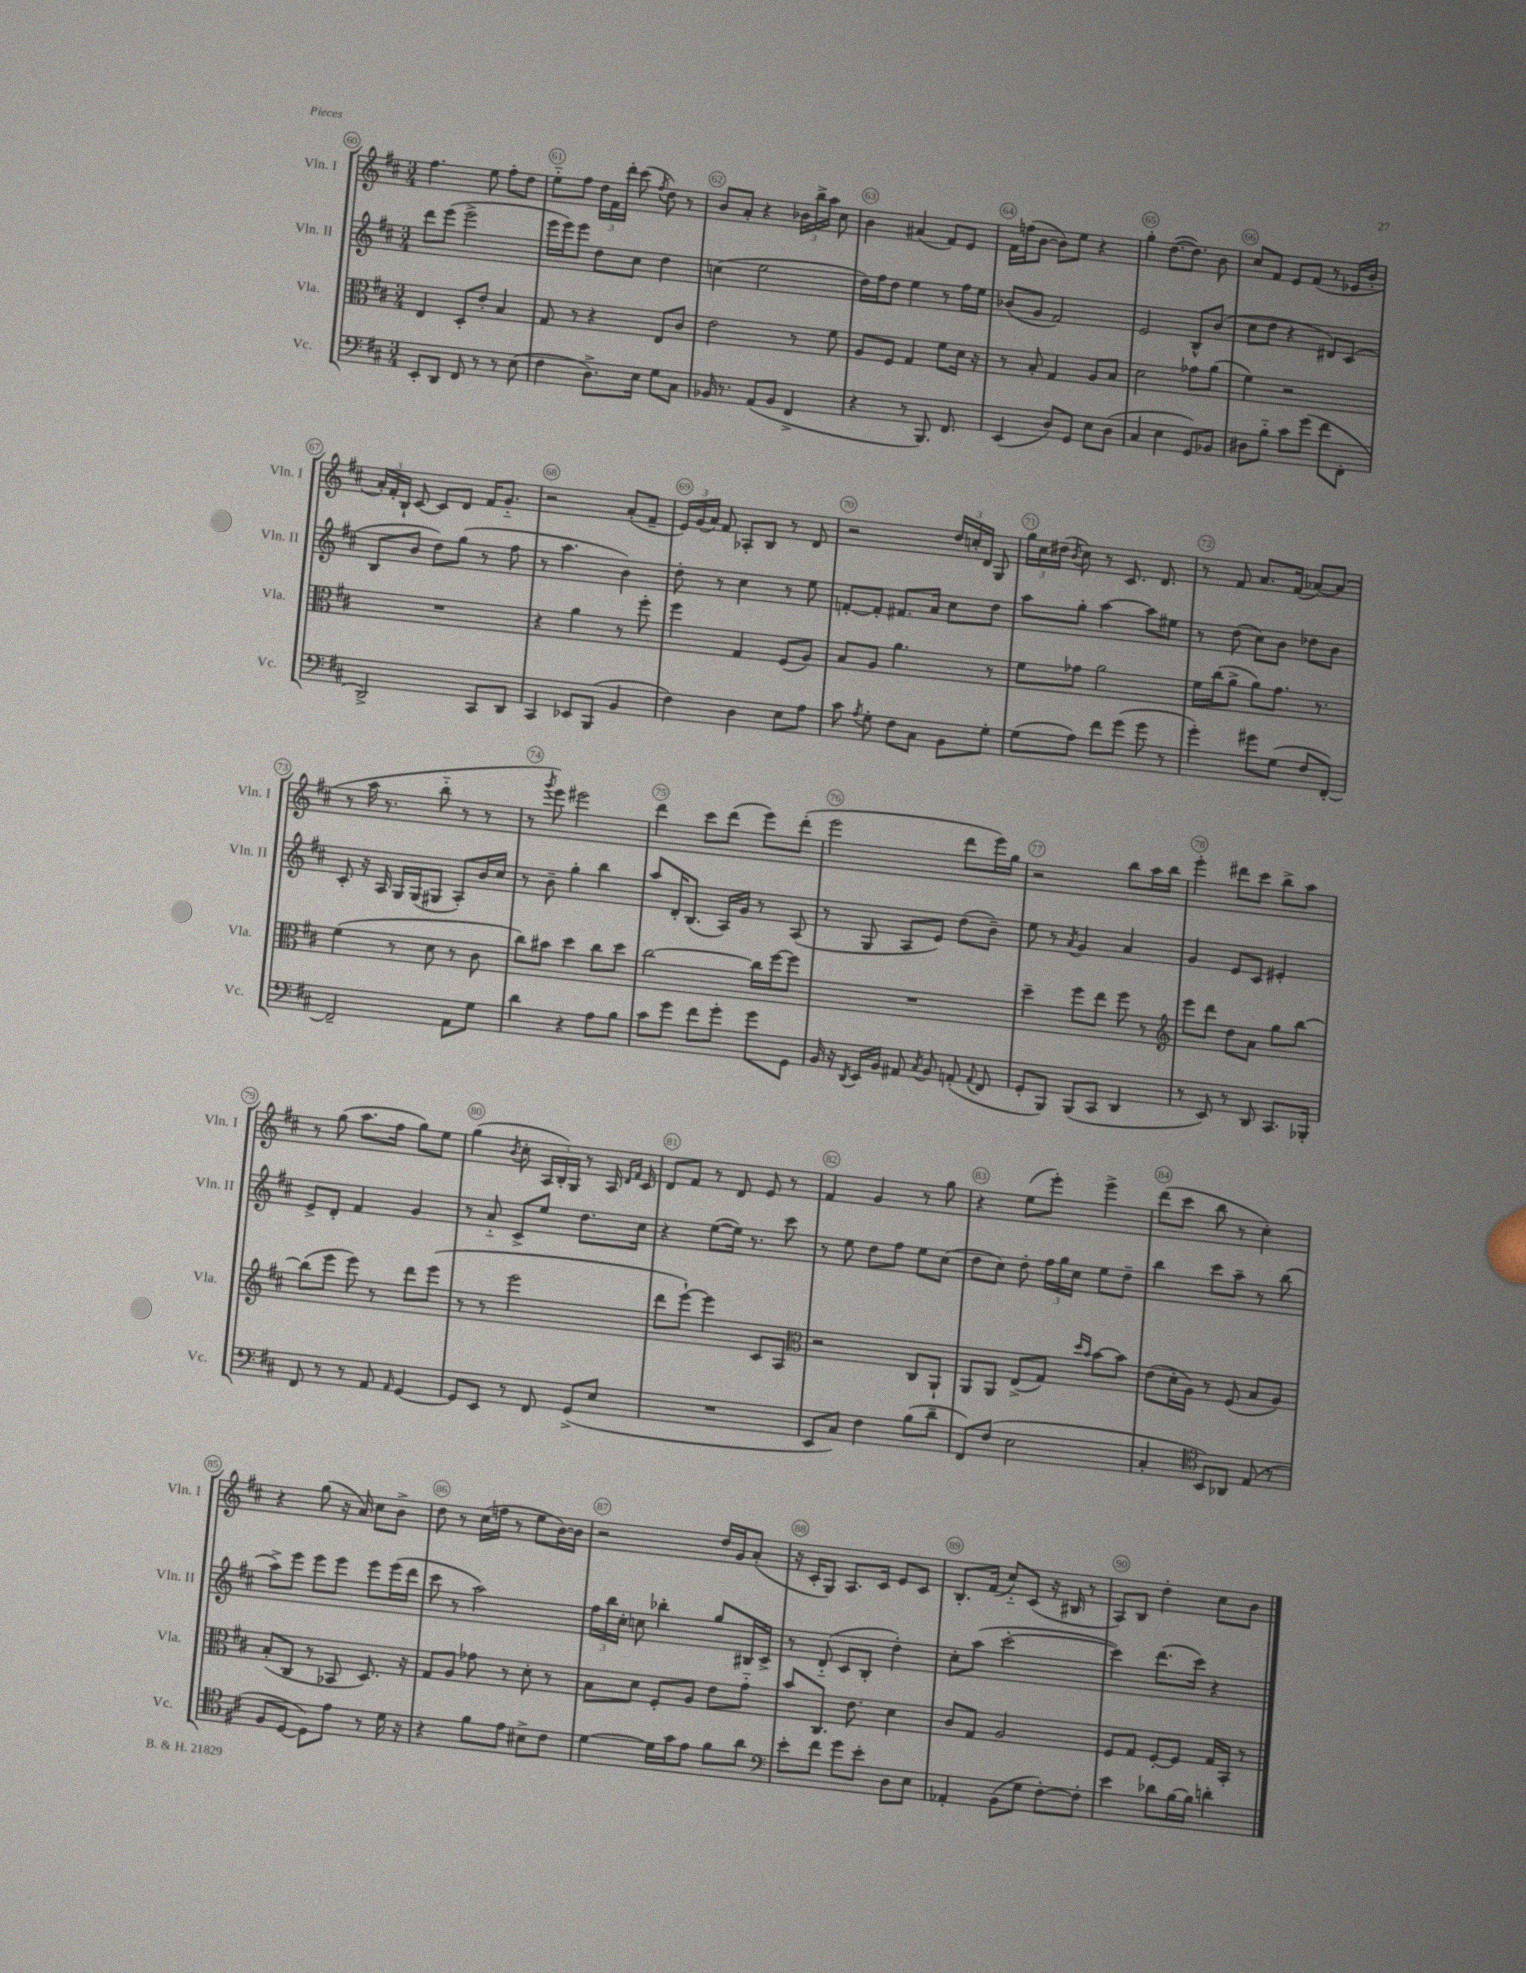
<<
\new StaffGroup <<
\new Staff = "s0" \with { instrumentName = "Vln. I" shortInstrumentName = "Vln. I" } {
    \clef treble \key d \major \numericTimeSignature \time 3/4
    \autoBeamOff fis''4. e''8 fis''8[-. d''8] |
    e''8[-_ fis''8] \tuplet 3/2 { d''16[ fis'16 d'''16]-. } cis'''8( \acciaccatura { fis''8 } d''8) r8 |
    b'8[ a'8]-. r4 \tuplet 3/2 { bes'16[ b''16-> a''16] } cis''8 |
    b'4 ais'4( fis'8[) e'8] |
    fis'16[ f''16( b'8]~ b'8[) e''8] r4 |
    g''4-. d''8.[~( d''8.]) b'8 |
    cis''8[ fis'8] e'8[ fis'8]( r8 ees'16[ b'16]-. |
    \tuplet 3/2 { a'16[-.) fis'16-. b16]-! } cis'8~ cis'8[ d'8] fis'16[ g'8.]-_ |
    r2 a'8[-.( fis'8]-- |
    \tuplet 3/2 { e'16[) g'16( a'16]) } fis'8 aes8[-. b8] r8 d'8 |
    r2 \tuplet 3/2 { d''16[ c''16-. d'16] } g8 |
    \tuplet 3/2 { g''16[ cis''16 dis''16]( } \acciaccatura { b'8 } cis''8) r8 cis'8. d'8. |
    r8 fis'8 a'8.[ fis'16]( aes'8[~) aes'8]( |
    r8 a''16 r8. b''8-_ r8 r8 |
    r8 \acciaccatura { g'''8 } e'''8) eis'''2 |
    d'''4 cis'''8[ d'''8]( e'''8[) d'''8]-.( |
    e'''2 d'''8[ e'''16) g''16] |
    r2 b''8[ a''16 b''16] |
    e'''4-. dis'''8[ cis'''8] b''8[-> a''8] |
    r8 g''8( a''8.[ fis''16] g''8[) e''8] |
    g''4( \acciaccatura { b'8 } cis''8-. \tuplet 3/2 { a16[ b16-.) g16] } r8 a16 \grace { d'16[ fis'16] } cis'16 |
    d'8[ fis'8] r8 d'8 e'8 r8 |
    fis'4 g'4 r8 g''8 |
    r4 e''8[( e'''8]-.) e'''4-> |
    d'''8[( cis'''8] b''8 r8 cis''4-.) |
    r4 g''8( r16 a'16) cis''8[ b'8]-> |
    d''8 r8 cis''16[( f''16] r8 e''8[ b'16~) b'16] |
    r2 d''16[ g'16 a'8]-.( |
    r16 cis'16[-. g8]) a8.[ cis'16] e'8[ cis'8] |
    b8.[-. fis'16]( cis''8[-_) cis'8]( r16 bis16 r8 |
    a8[) b8] d''4-. cis''8[ b'8] \bar "|." |
}
\new Staff = "s1" \with { instrumentName = "Vln. II" shortInstrumentName = "Vln. II" } {
    \clef treble \key d \major \numericTimeSignature \time 3/4
    \autoBeamOff d'''8[ e'''8]( e'''2-> |
    e'''16[ e'''16) e'''8] d''8[ cis''8] d''4 |
    c''4( e''2 |
    d''16[) fis''16 d''8] e''4 r8 fis''16[ e''16] |
    bes'8[( g'8] fis'2) |
    e'2 b8[-^ b'8]( |
    cis''8[ d''8] r4 dis'8[) cis'8]( |
    b8[ b'8] d''8[) g''8]( r8 fis''8 |
    r8 a''4. b'4) |
    d''8-. r8 cis''4 r8 e''8 |
    f'8[~-. f'8]-. fis'8.[ a'16] cis''8[ d''8] |
    a''8[ g''8]-. a''4~ a''8[ eis''8] |
    r8 d''8( cis''8[) b'8] des''8[ b'8] |
    cis'8-. r16 a16 g16[ g16( gis8] a8[-.) b'16 cis''16] |
    r8 b'8-- g''4-. b''4 |
    a''8[ d'16-. b8.]( a16[) g'16] r8 a8( |
    r8 g8 a8[ e'8]) d''8[( b'8]--) |
    e''8 r8 \acciaccatura { a'8 } g'4 a'4 |
    g'4 e'8[ cis'8] eis'4-. |
    e'8[-> d'8]-. fis'4 g'4 |
    r8 a'8-_ cis'8[-> e''8] d''8.[ cis''16] |
    r4 e''8[~( e''16]) r8. cis'''8 |
    r8 e''8 d''8[ fis''8] e''8[ cis''8]( |
    d''8[ cis''8]) d''8-. \tuplet 3/2 { fis''16[ g''16 cis''16] } e''8[ d''8]-- |
    b''4 cis'''8[ a''8]-- r8 b''8( |
    a''8[->) e'''8] e'''8[ e'''8] e'''8[ e'''16( d'''16] |
    cis'''8 r8 a''2) |
    \tuplet 3/2 { fis''16[ b''16 cis''16]-. } c''8 bes''4-. g''8[ bis16 cis'16]-> |
    r8 d'8-_( cis'8[ b8]-. d''4-.) |
    cis''8[-. a''8]( cis'''2~-. |
    cis'''4) d'''8.[( cis'''16]) r4 \bar "|." |
}
\new Staff = "s2" \with { instrumentName = "Vla." shortInstrumentName = "Vla." } {
    \clef alto \key d \major \numericTimeSignature \time 3/4
    \autoBeamOff e4 d8[-. e'8]-. b4 |
    g8 r8 r4 e8[ cis'8] |
    e'2 r8 fis'8 |
    a8[ fis8] g4 fis'8[ d'16] r16 |
    r8 b8-. g4 a8[ b8] |
    d'2 ges'8[ a'8]( |
    fis'4) r2 |
    R2. |
    r4 a'4 r8 fis''8-. |
    fis''4 g4 fis8[( a8]) |
    b8[ a8] a'4. r8 |
    fis'8[ ges'8] a'2 |
    fis'16[ cis''16( a'8]-> a'8[) g'8.] r8. |
    fis'4( r8 d'8 r8 cis'8 |
    cis''8[) bis'8] d''4 cis''8[ d''8] |
    cis''2~ cis''16[ fis''16~ fis''8] |
    R2. |
    d''4-- fis''8[ e''8] fis''8 r8 |
    \clef treble e'''8[ d'''8] d''8[ a'8] g''8[ b''8]~ |
    b''8[( e'''8] e'''8) r8 d'''8[ e'''8]( |
    r8 r8 e'''2 |
    d'''8[ e'''8]~-!) e'''4 cis'8[ a8] |
    \clef alto r2 cis8[ a,8]-! |
    a,8[ a,8] e8[->( g8]) \grace { d''16[ b'16] } b'8[~ b'8] |
    e'8[( d'16-. a16]) r8 fis8( b8[ a8]) |
    b8[-.( cis8] r8 bes,8 d8.) r16 |
    g8[ a8] ges'8 r8 d'8-. r8 |
    b8[ d'8] fis8[-. a8] e'8[ g'8]-_ |
    b'8[ cis8.] e'8. d'4 |
    cis'8[ g8] a2 |
    fis8[ g8] fis8[~-. fis8] g16[ b,16]-. r8 \bar "|." |
}
\new Staff = "s3" \with { instrumentName = "Vc." shortInstrumentName = "Vc." } {
    \clef bass \key d \major \numericTimeSignature \time 3/4
    \autoBeamOff e,8[-. d,8] fis,8 r8 r8 e8( |
    fis4 d8.[->) e16] g8[ cis8] |
    bes,16 r8. a,8[( bes,8] fis,4-> |
    r4 r8 b,,8.) fis,8. |
    e,4( d8[) g,8] e8[ d8]( |
    cis4 e4 g,8[) bes,8] |
    dis8[ b8]-_ cis'8[ g'8]( fis'8[ fis,8]-. |
    d,2->) cis,8[ d,8] |
    cis,4 ees,8[ b,,8]( b,4 |
    fis4) d4 e8[ a8] |
    cis'8 \acciaccatura { a8 } g8-. fis8[ cis8] b,8[ g8]-. |
    g8[( a8]) fis'8[ g'8]( g'8 r8 |
    g'4-.) gis'8[ g8]( fis8[ fis,8]~-.) |
    fis,2-- a,8[ g8] |
    d'4 r4 a8[ b8] |
    cis'8[ g'8] fis'8[ g'8]-. g'8[ g,8] |
    b,16 r16 \acciaccatura { d,8 } e,16[ b,16] ais,8 \acciaccatura { cis8 } b,8 a,8-.( \appoggiatura { a,8 } fis,8 |
    g,8[-. b,,8]) b,,8[( cis,8] d,4 |
    r8 e,8) r8 d,8 cis,8.[ bes,,16]-. |
    fis,8 r8 r8 a,8 \grace { a,16 } g,4~ |
    g,8[ e,8] r8 fis,8 g,8[->( e8] |
    R2. |
    e,8[ cis8]) fis4 b8[( d'8]-- |
    fis,8[) fis8]( e2 |
    cis4-. \clef tenor b,8[) aes,8] e8( r8 |
    fis8[ d8]~ d8[) e'8] r8 d'16 r16 |
    r4 fis'8[ e'8] bis8[-> cis'8] |
    d'4~ d'16[ g'16 e'8] fis'8[ a'8] |
    \clef bass e'8[-. fis'8] g'8[ e'8]-. d8[ e8] |
    aes,4-. b,8[( g8] fis8[~-.) fis8]-. |
    e'4 des'8[ b16~ b16] d'4-. \bar "|." |
}
>>
>>
\layout { \context { \Score currentBarNumber = #60 \override BarNumber.break-visibility = ##(#f #t #t) barNumberVisibility = #all-bar-numbers-visible \override BarNumber.stencil = #(make-stencil-circler 0.1 0.3 ly:text-interface::print) } }
